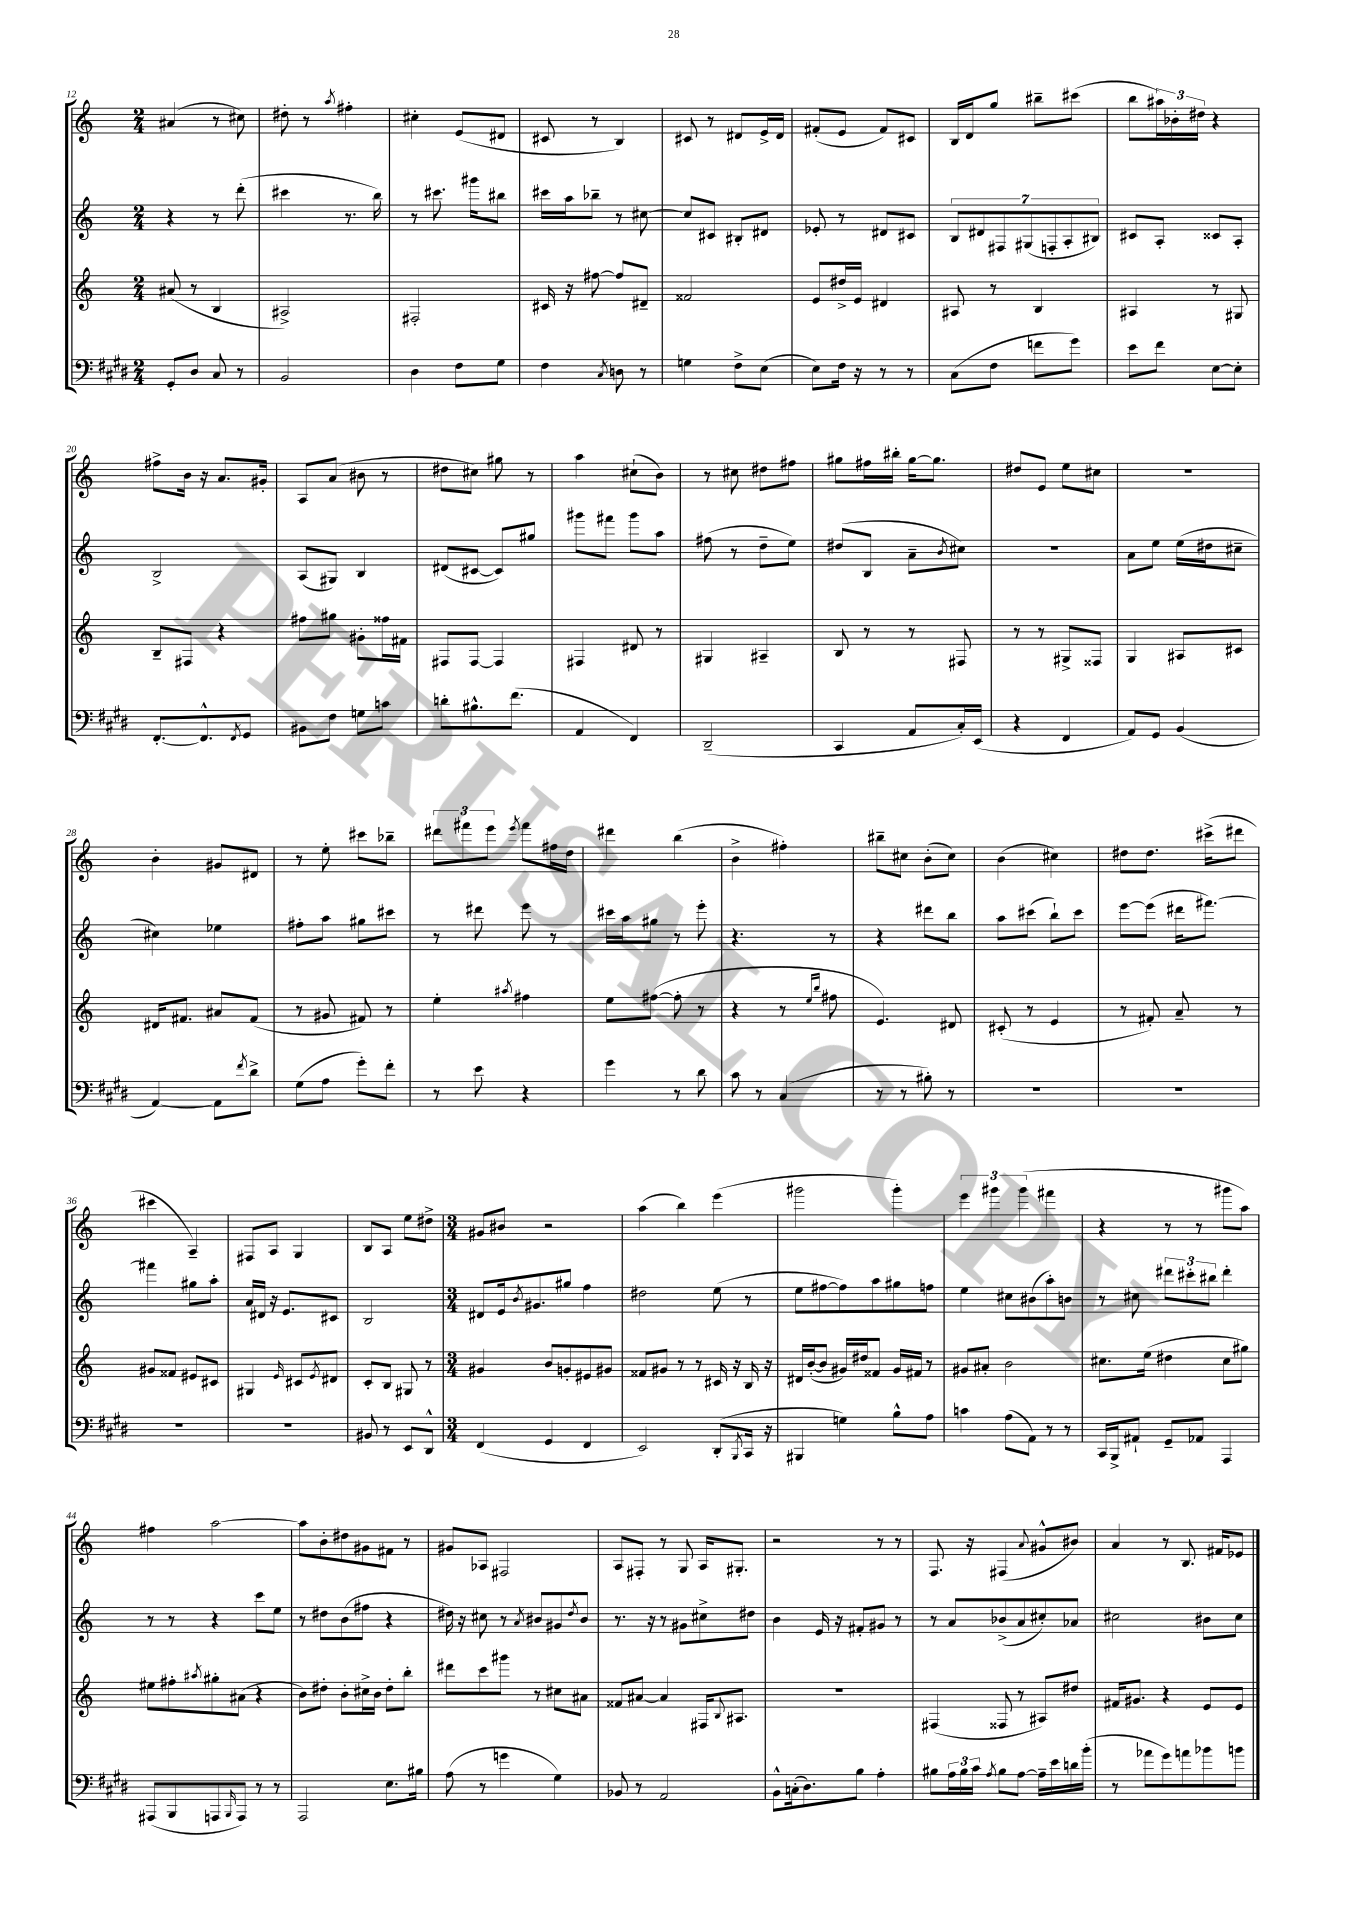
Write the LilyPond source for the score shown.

<<
\new StaffGroup <<
\new Staff = "s0" {
    \clef treble \key c \major \numericTimeSignature \time 2/4
    ais'4( r8 cis''8) |
    dis''8-. r8 \acciaccatura { a''8 } fis''4-. |
    cis''4-. e'8( dis'8 |
    cis'8 r8 b4) |
    cis'8 r8 dis'8 e'16-> dis'16 |
    fis'8-.( e'8 fis'8) cis'8 |
    b16 d'16 g''8 bis''8-- cis'''8( |
    b''8 \tuplet 3/2 { ais''16) bes'16-. dis''16 } r4 |
    fis''8-> b'16 r16 a'8. gis'16-. |
    a8 a'8( bis'8 r8 |
    dis''8 cis''8) gis''8 r8 |
    a''4 cis''8-!( b'8) |
    r8 cis''8 dis''8 fis''8 |
    gis''8 fis''16 bis''16-. gis''16~ gis''8. |
    dis''8 e'8 e''8 cis''8 |
    r2 |
    b'4-. gis'8 dis'8 |
    r8 e''8-. cis'''8 bes''8-- |
    \tuplet 3/2 { dis'''8 fis'''8 e'''8 } \acciaccatura { e'''8 } fis'''8 fis''16 d''16 |
    dis'''4 b''4( |
    b'4-> fis''4-.) |
    bis''8-- cis''8 b'8-.( cis''8) |
    b'4( cis''4) |
    dis''8 dis''8. cis'''16->( dis'''8 |
    cis'''4 a4--) |
    fis8 a8 g4 |
    b8 a8 e''8 dis''8-> |
    \numericTimeSignature \time 3/4 gis'8 bis'8 r2 |
    a''4( b''4) e'''4( |
    gis'''2 gis'''4-.) |
    \tuplet 3/2 { e'''4 gis'''4 gis'''4( } fis'''4 |
    r4 r8 r8 gis'''8 a''8) |
    fis''4 a''2~ |
    a''8 b'8-. dis''8 gis'8 fis'8 r8 |
    gis'8 aes8 fis2 |
    a8 fis8-. r8 g8 a16 gis8.-. |
    r2 r8 r8 |
    f8. r16 fis4( \appoggiatura { a'8 } gis'8-^ bis'8) |
    a'4 r8 b8. fis'16 ees'8 \bar "|." |
}
\new Staff = "s1" {
    \clef treble \key c \major \numericTimeSignature \time 2/4
    r4 r8 d'''8-.( |
    cis'''4 r8. b''16) |
    r8 cis'''8. gis'''16 bis''8 |
    cis'''16 a''16 bes''8-- r8 cis''8~ |
    cis''8 cis'8 bis8-. dis'8 |
    ees'8-. r8 dis'8 cis'8 |
    \tuplet 7/4 { b8 dis'8 fis8 gis8( f8-. a8-. bis8) } |
    cis'8 a8-. cisis'8 a8-. |
    b2-> |
    a8( gis8) b4 |
    dis'8( cis'8~ cis'8) gis''8 |
    gis'''8 fis'''8 gis'''8 a''8 |
    fis''8( r8 d''8-- e''8) |
    dis''8( b8 a'8-- \acciaccatura { b'8 } cis''8) |
    r2 |
    a'8 e''8 e''16( dis''16 cis''8-- |
    cis''4) ees''4 |
    fis''8-. a''8 gis''8 cis'''8 |
    r8 dis'''8 e'''8 r8 |
    cis'''16 a''16 gis''8 r8 e'''8-. |
    r4. r8 |
    r4 dis'''8 b''8 |
    a''8 cis'''8( b''8-!) cis'''8 |
    e'''8~ e'''8( dis'''16 fis'''8.~) |
    fis'''4 gis''8 a''8-. |
    a'16 dis'16 r16 e'8. cis'8 |
    b2 |
    \numericTimeSignature \time 3/4 dis'8 e'16 \acciaccatura { b'8 } gis'8. gis''8 f''4 |
    dis''2 e''8( r8 |
    e''8 fis''8~ fis''8) a''8 gis''8 f''8 |
    e''4 cis''8 bis'8( a''8-.) b'8 |
    r8 cis''8 \tuplet 3/2 { dis'''8 cis'''8-. bis''8 } dis'''4-. |
    r8 r8 r4 c'''8 e''8 |
    r8 dis''8 b'8( fis''8 r4 |
    dis''16) r16 cis''8 r8 \acciaccatura { a'8 } bis'8 gis'8 \acciaccatura { dis''8 } bis'8 |
    r8. r16 r8 gis'8 cis''8-> dis''8 |
    b'4 e'16 r16 fis'8-. gis'8 r8 |
    r8 a'8 bes'8->( a'8 cis''8-.) aes'8 |
    cis''2 bis'8 cis''8 \bar "|." |
}
\new Staff = "s2" {
    \clef treble \key c \major \numericTimeSignature \time 2/4
    ais'8( r8 b4 |
    ais2->) |
    fis2-. |
    cis'16 r16 fis''8~ fis''8 dis'8-- |
    fisis'2 |
    e'8 dis''16-> e'16 dis'4 |
    ais8 r8 b4 |
    ais4 r8 gis8 |
    b8-- fis8 r4 |
    fis''8 gis''8 gis'8-. fisis''16 fis'16 |
    fis8 fis8~ fis4 |
    fis4 dis'8 r8 |
    gis4 ais4-- |
    b8 r8 r8 fis8 |
    r8 r8 gis8-> fisis8 |
    g4 ais8 cis'8 |
    dis'16 fis'8. ais'8 fis'8( |
    r8 gis'8 fis'8) r8 |
    e''4-. \acciaccatura { ais''8 } fis''4 |
    e''8 fis''8~( fis''8-. r8 |
    r4 r8 \grace { e''16 b''16 } fis''8 |
    e'4.) dis'8 |
    cis'8-.( r8 e'4 |
    r8 fis'8-.) a'8-- r8 |
    gis'8 fisis'8 eis'8 cis'8 |
    gis4 \grace { e'16 } cis'8 \acciaccatura { e'8 } dis'8 |
    c'8-. b8 gis8 r8 |
    \numericTimeSignature \time 3/4 gis'4 b'8 g'8-. eis'8 gis'8 |
    fisis'8 gis'8 r8 r8 cis'16 r16 b16 r16 |
    dis'16 b'16~-.( b'8 gis'16) dis''16 fisis'8 gis'16 fis'16 r8 |
    gis'8 ais'8-. b'2 |
    cis''8. e''16( dis''4 cis''8 gis''8) |
    eis''8 fis''8-. \acciaccatura { ais''8 } gis''8-. ais'8( r4 |
    b'8) dis''8-. b'8-. cis''16-> b'16 dis''8-. b''8-. |
    dis'''8 c'''8 gis'''8 r8 cis''8 ais'8 |
    fisis'8 ais'8~ ais'4 fis16 \appoggiatura { b8 } ais8. |
    R2. |
    fis4( fisis8 r8 ais8) dis''8 |
    fis'16 gis'8. r4 e'8 e'8 \bar "|." |
}
\new Staff = "s3" {
    \clef bass \key e \major \numericTimeSignature \time 2/4
    gis,8-. dis8 cis8 r8 |
    b,2 |
    dis4 fis8 gis8 |
    fis4 \acciaccatura { cis8 } d8 r8 |
    g4 fis8-> e8( |
    e8) fis16 r16 r8 r8 |
    cis8( fis8 f'8 gis'8) |
    e'8 fis'8 e8~ e8-. |
    fis,8.~-. fis,8.-^ \acciaccatura { fis,8 } gis,8 |
    bis,8 fis8 g8 c'8 |
    d'8-. bis8.-^ fis'8.( |
    a,4 fis,4) |
    dis,2--( |
    cis,4 a,8 cis16-.) e,16( |
    r4 fis,4 |
    a,8) gis,8 b,4( |
    a,4~) a,8 \acciaccatura { fis'8 } dis'8-> |
    gis8( a8 gis'8-.) fis'8-. |
    r8 e'8 r4 |
    gis'4 r8 dis'8 |
    cis'8 r8 cis4( |
    r8 r8 bis8-.) r8 |
    R2 |
    R2 |
    R2 |
    R2 |
    bis,8 r8 e,8 dis,8-^ |
    \numericTimeSignature \time 3/4 fis,4( gis,4 fis,4 |
    e,2) dis,8-.( \acciaccatura { b,,8 } cis,16 r16 |
    bis,,4 g4) b8-^ a8 |
    c'4 a8( a,8) r8 r8 |
    cis,16 b,,16-> ais,8-! gis,8-- aes,8 a,,4 |
    ais,,8( b,,8 a,,8 \grace { b,,16 } a,,8) r8 r8 |
    a,,2 e8. bis16 |
    a8( r8 g'4 gis4) |
    bes,8 r8 a,2 |
    b,8-^ c16-.( dis8.) b8 a4-. |
    bis8 \tuplet 3/2 { a16 bis16 cis'16 } \acciaccatura { a8 } bis8 a8~ a16-- e'16 d'16 b'16-.( |
    r8 aes'8 gis'8) a'8 bes'8 b'8 \bar "|." |
}
>>
>>
\layout { \context { \Score currentBarNumber = #12 } }
